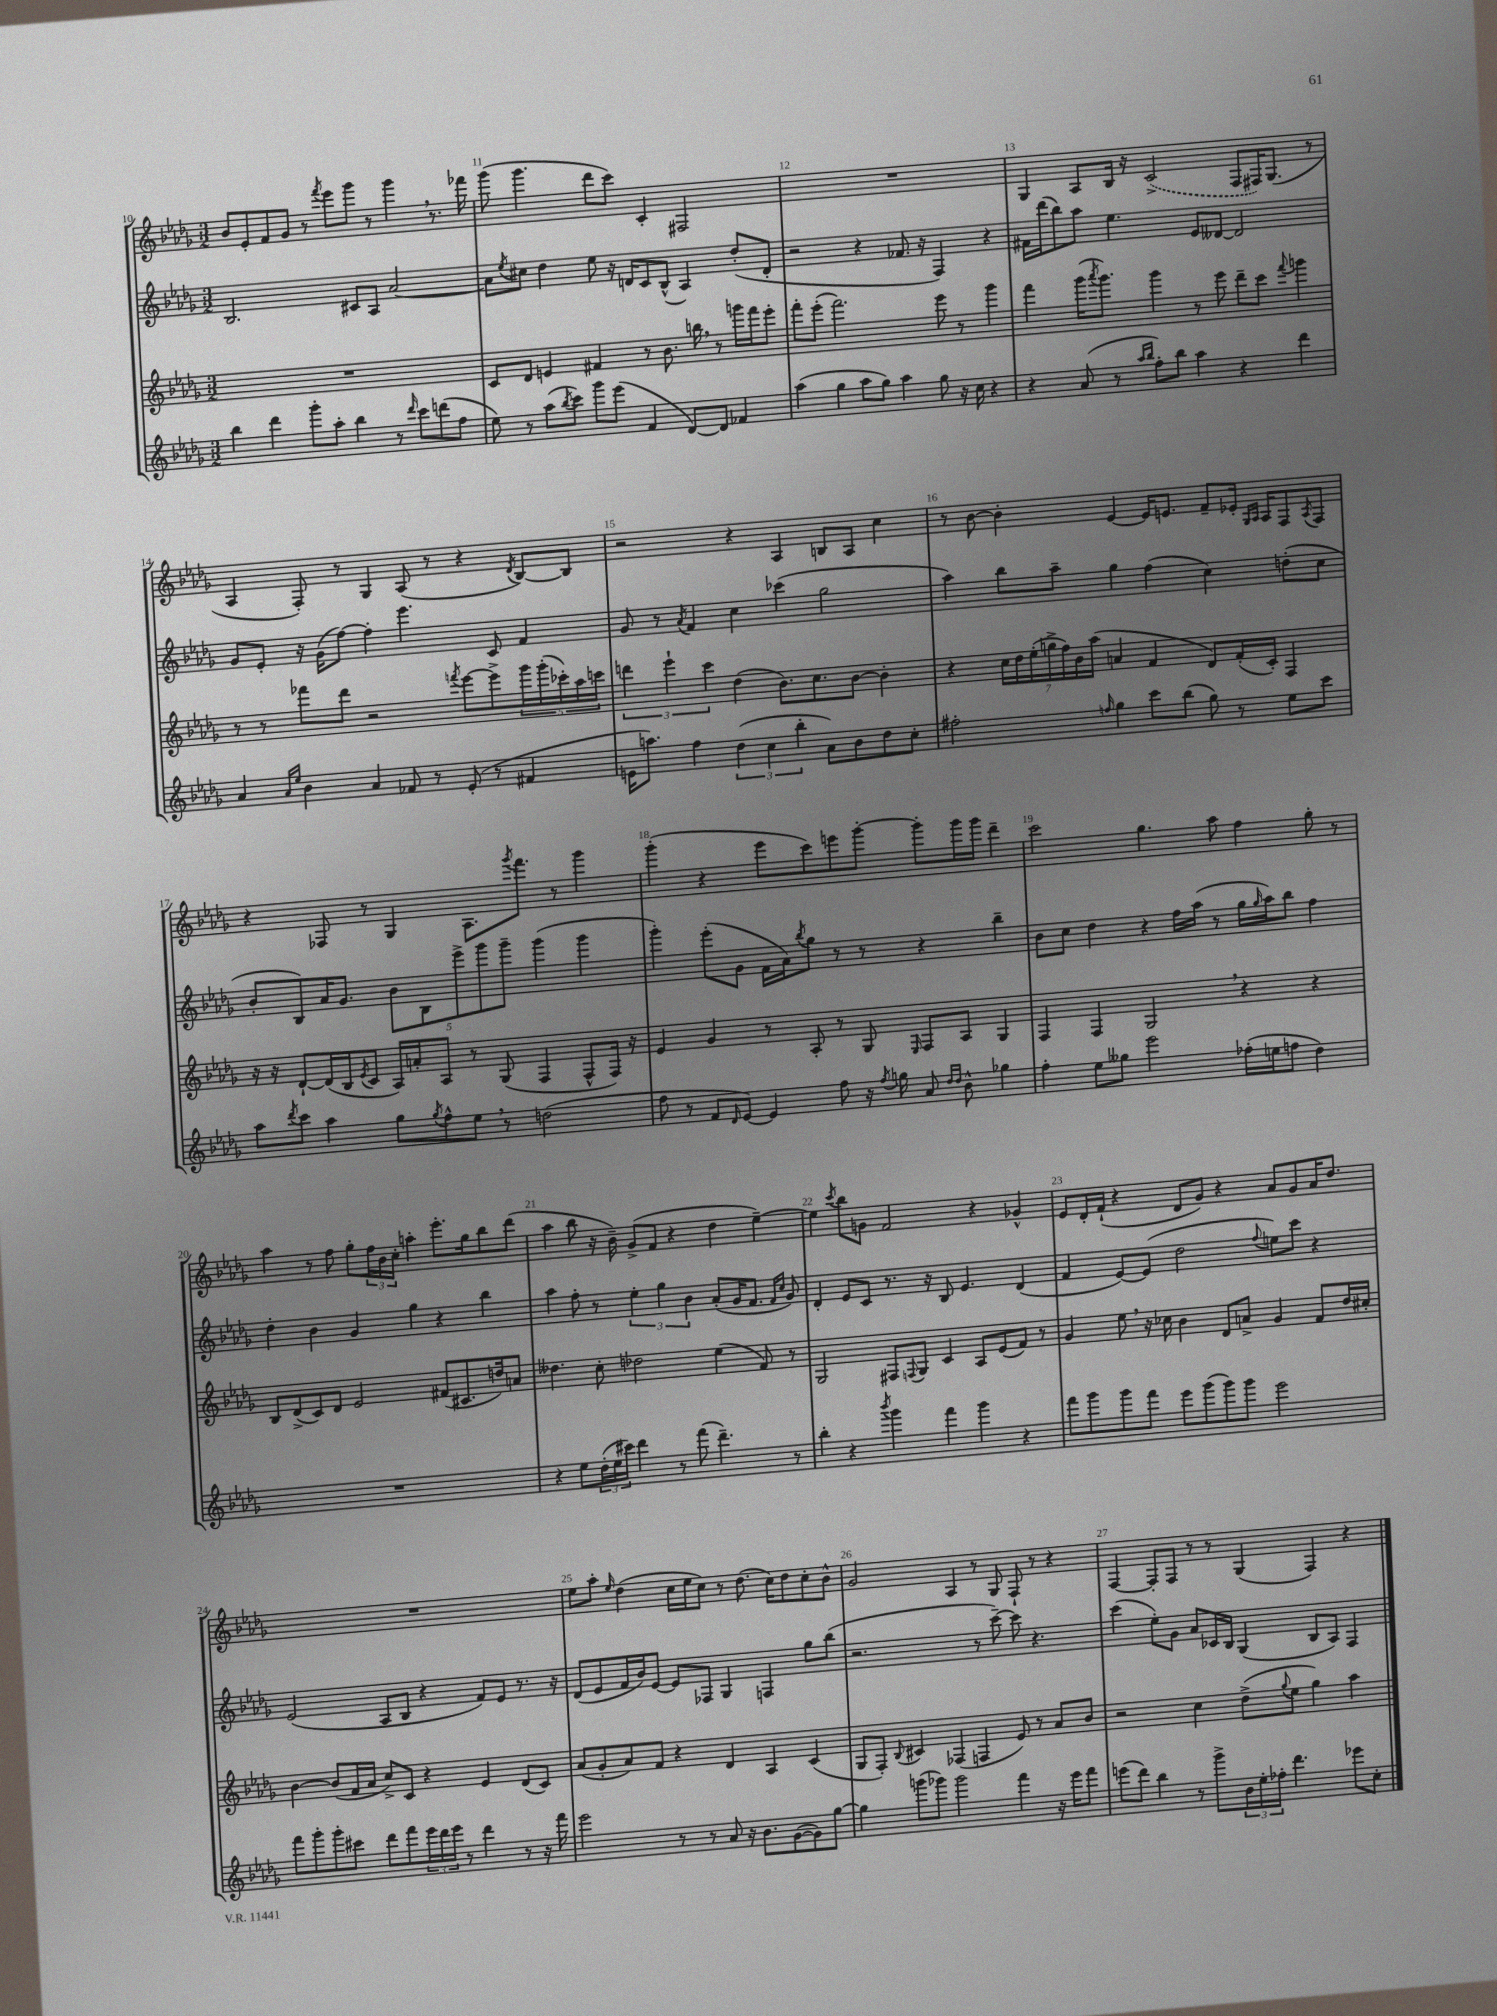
<<
\new StaffGroup <<
\new Staff = "s0" {
    \clef treble \key des \major \numericTimeSignature \time 3/2
    bes'8 ees'8-. f'8 ges'8 r8 \acciaccatura { f'''8 } ees'''8 ges'''8 r8 ges'''4 \breathe r8. fes'''16 |
    ges'''8( ges'''4. des'''8 c'''8) c'4-. fis2 |
    R1. |
    ges4 aes8 bes16 r16 \once \slurDashed c'2->( f8 fis16) ges8.( r8 |
    aes4 f8-.) r8 ges4 aes8( r8 r4 \acciaccatura { des'8 } bes8~) bes8 |
    r2 r4 aes4 b8 aes8 c''4 |
    r8 bes'8~ bes'4-. ees'4~ ees'16 e'8. f'8-- ees'16-. \grace { ges16 aes16 } aes16 f8 \acciaccatura { aes8 } f8 |
    r4 fes8 r8 ges4 aes8. \acciaccatura { ges'''8 } f'''8. r8 ges'''4 |
    ges'''4-.( r4 ees'''8 c'''8) e'''8 ges'''8~-. ges'''8-. ges'''16 ges'''16 des'''4-- |
    c'''2 ges''4. aes''8 f''4 ges''8-. r8 |
    aes''4 r8 f''8 ges''8-. \tuplet 3/2 { f''16 bes'16 c''16-. } a''4-. ees'''8.-. ges''16 bes''8 des'''8( |
    aes''4 bes''8 r16 bes'16--) ges'8->( f'8 r4 des''4 ees''4~--) |
    ees''4 \acciaccatura { c'''8 } bes''8 g'8 f'2 r4 ges'4-^ |
    ees'8 des'16-. f'16-!( r4 des'8 ges'8) r4 aes'8 ges'8 aes'16 des''8. |
    R1. |
    ees''8 aes''8-. \grace { ees''16 } des''4( c''16 ees''16 c''8) r8 des''8.( c''16) des''8 c''8-. bes'8-^ |
    ges'2 aes4 r8 ges8 f8-! r8 r4 |
    f4~ f8-. f8 r8 r8 ges4( f4) r4 \bar "|." |
}
\new Staff = "s1" {
    \clef treble \key des \major \numericTimeSignature \time 3/2
    bes2. cis'8 aes8 aes'2~ |
    aes'8 \acciaccatura { ees''8 } cis''8 des''4 ees''8 r16 d'16 c'8 bes8-^( aes4) des''8-.( d'8-. |
    r2 r4 fes'8. r16 f4) r4 |
    fis'16 des'''16( bes''8) aes''8 ees''4. ees'8 deses'8~ deses'2 |
    ges'8 ees'8-. r16 ges'16( f''8~) f''4-. ees'''4. c'8 f'4 |
    ges'8 r8 \acciaccatura { aes'8 } f'4 c''4 ces'''4( ges''2 |
    aes''4) bes''8 aes''8-- ges''4 f''4( c''4) d''8-.( c''8 |
    bes'8-. bes8) aes'16 ges'8. \tuplet 5/4 { bes'8 bes8 ees'''8-> ges'''8 ges'''8-- } ges'''4( ges'''4 |
    ges'''4-.) ees'''8-.( ges'8 f'16 aes'16) \acciaccatura { bes''8 } ges''8 r8 r8 r4 bes''4-- |
    bes'8 c''8 des''4 r4 f''16 aes''16( r8 ges''16 \grace { ges''16 } aes''16) bes''8 f''4 |
    des''4-. bes'4 ges'4 ges''4 r4 bes''4 |
    aes''4 f''8-. r8 \tuplet 3/2 { ees''4-. ges''4 bes'4 } aes'8-.( ges'16 f'8. \grace { f'16 c''16 } ges'8) |
    des'4-. ees'8 c'8 r8. r16 bes8 ees'4. des'4( |
    f'4 ees'8~) ees'8( des''2 \appoggiatura { f''8 } e''8) c'''8 r4 |
    ees'2( aes8 bes8 r4 f'8) ees'8 r8. r16 |
    des'8( ees'8 f'16 bes'16) ees'8~ ees'8 fes8 ges4 f4 ges''8 bes''8( |
    r2. r8 c'''8~--) c'''8 r4. |
    c'''4( ees''8-.) ges'8 aes'8 ces'16 bes16 ges4( bes8 aes8) f4 \bar "|." |
}
\new Staff = "s2" {
    \clef treble \key des \major \numericTimeSignature \time 3/2
    R1. |
    c'8 des'8 e'4 fis'4 r8 bes'8. b''16 \breathe r8 g'''16 f'''16 ees'''8-. |
    f'''8-. ees'''8-.( f'''2.) ees'''8 r8 ges'''4 |
    f'''4 ges'''16( \acciaccatura { aes'''8 } ges'''8.) ges'''4 r8 ees'''8 des'''8-- c'''8 \appoggiatura { f'''8 } g'''4 |
    r8 r8 fes'''8 des'''8 r2 \acciaccatura { f'''8 } ees'''8~ ees'''8-> \tuplet 5/4 { ges'''16 ges'''16-.( ces'''16-.) aes''16 c'''16 } |
    \tuplet 3/2 { d'''4 ees'''4-! c'''4 } des''4( bes'8.) c''8. bes'8~ bes'4-. |
    r4 \tuplet 7/4 { c''16 des''16 ees''16-.( g''16-> f''16) bes'16 aes''16( } a'4 f'4 des'8) f'16-.( c'16-.) f4 |
    r16 r16 des'8~-! des'16( bes16 \acciaccatura { ees'8 } c'8 aes16) a'16-. aes8 r8 ges8( f4 f8-^ f16) r16 |
    ees'4 ges'4 r8 aes8-. r8 ges8 \grace { ees16 } f8 aes8 ges4 |
    f4 f4 ges2 \breathe r4 r4 |
    bes8 des'8->( c'8) des'8 ees'2 fis'8( cis'8. d''16) a'8 |
    deses''4. c''8-. des''2 ees''4( f'8) r8 |
    ges2 fis8 \appoggiatura { f8 } ges8 c'4 aes8 ees'8( f'8) r8 |
    ges'4 ees''8 \breathe r16 ces''16 bes'4 des'8 a'8-> ges'4 f'8 des''16 cis''16-. |
    bes'4~ bes'8( f'16 aes'16 c''8->) c'8 r4 ees'4 des'8( c'8) |
    aes'8( ges'8-. aes'8) f'8 r4 des'4 aes4 c'4( |
    ges8 f8-.) \appoggiatura { bes8 } cis'4 fes4( f4 ees'8) r8 aes'8 bes'8 |
    r2 c''4 des''8->( \appoggiatura { ges''8 } ees''8 ges''4) aes''4 \bar "|." |
}
\new Staff = "s3" {
    \clef treble \key des \major \numericTimeSignature \time 3/2
    bes''4 des'''4 ges'''8-. aes''8-. bes''4 r8 \grace { des'''16 } c'''8 d'''8( f''8 |
    ees''8) r8 aes''8( \acciaccatura { bes''8 } c'''8) ges'''8 ees'''8( f'4 des'8~) des'8 fes'4 |
    aes''4( ges''4 aes''8 ges''8) aes''4 ges''8 r16 c''16 r4 |
    r4 aes'8( r8 \grace { aes''16 bes''16 } f''8-.) bes''8 aes''4 r4 des'''4 |
    aes'4 \grace { aes'16 ees''16 } bes'4 aes'4 fes'8 r8 ees'8-.( r8 fis'4 |
    e'16 a''8.) f''4 \tuplet 3/2 { des''4( c''4 bes''4-. } aes'8) bes'8 des''8 c''8-. |
    fis''2-. \grace { f''16 } ges''4 c'''8 bes''8( ges''8) r8 ees''8 c'''8 |
    aes''8 \acciaccatura { des'''8 } c'''8 aes''4 ges''8 \acciaccatura { ges''8 } f''8-^ ees''8 \breathe r8 d''2( |
    f''8 r8 f'8 \grace { des'16 } ees'8~) ees'4 f''8 r16 \acciaccatura { f''8 } g''16 aes'8 \grace { des''16 des''16 } bes'8-^ ges''4 |
    f''4-. ees''8 geses''8 ees'''2 fes''16-.( e''16 f''8 des''4) |
    R1. |
    r4 ees''8 \tuplet 3/2 { des''16-.( ees''16 cis'''16) } des'''4 r8 f'''8( des'''4.--) r8 |
    bes''4-. r4 \acciaccatura { bes'''8 } ges'''4 f'''4 ges'''4 r4 |
    f'''8 ges'''8 ges'''8 f'''8 ees'''8 ges'''8( ges'''8) ges'''8 ees'''2 |
    f'''8 ges'''8-. ges'''8-. cis'''8 des'''8 f'''8 \tuplet 3/2 { ees'''16 des'''16 ees'''16 } r8 des'''4 r8 r16 f'''16 |
    ees'''2 r8 r8 aes'8 r16 bes'8. ges'8~( ges'8) ges''8~ |
    ges''4 g'''8( ges'''8) ges'''2 f'''4 r16 ees'''16 f'''8 |
    e'''8( des'''8) bes''4 r8 ges'''8-> \tuplet 3/2 { bes'16 ees''16-. fes''16-. } des'''4. ees'''8 c''8-. \bar "|." |
}
>>
>>
\layout { \context { \Score currentBarNumber = #10 \override BarNumber.break-visibility = ##(#f #t #t) barNumberVisibility = #all-bar-numbers-visible } }
